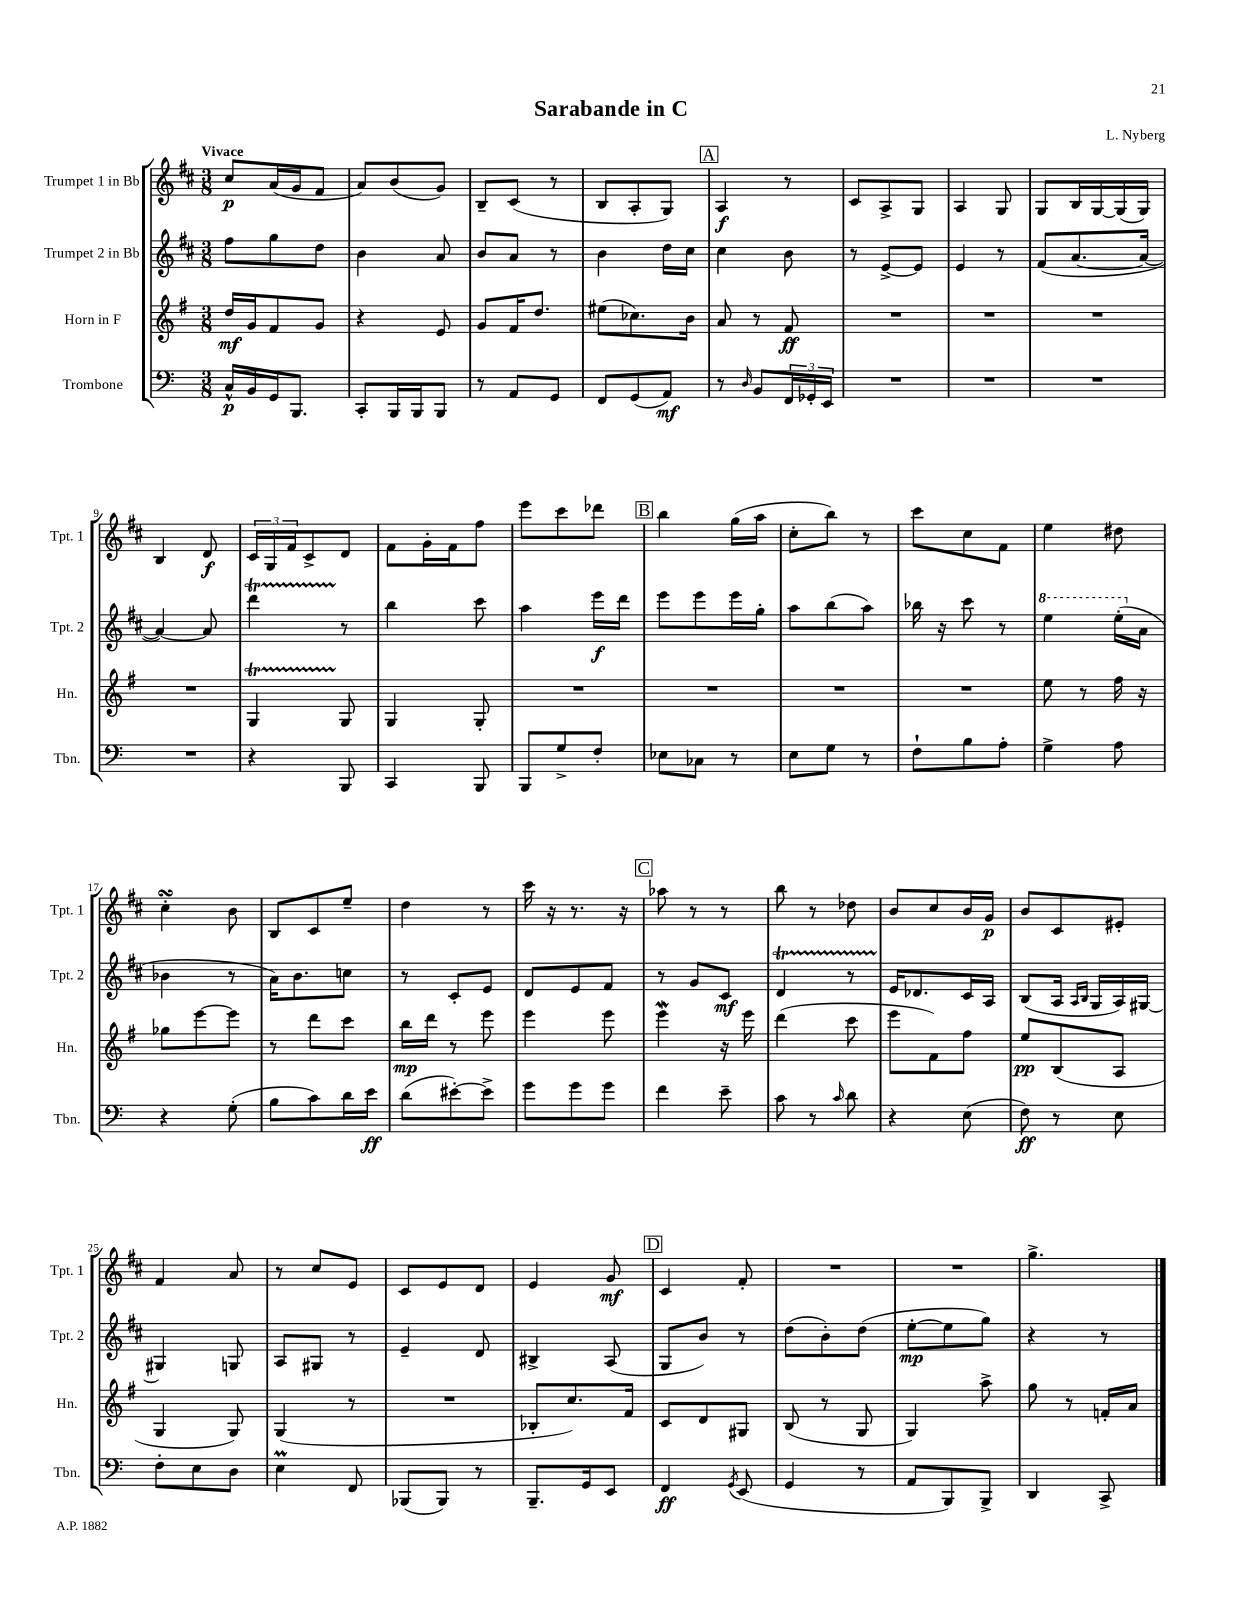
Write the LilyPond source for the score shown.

\header { title = "Sarabande in C" composer = "L. Nyberg" }
<<
\new StaffGroup <<
\new Staff = "s0" \with { instrumentName = "Trumpet 1 in Bb" shortInstrumentName = "Tpt. 1" } {
    \clef treble \key d \major \numericTimeSignature \time 3/8 \tempo "Vivace"
    cis''8\p a'16( g'16 fis'8 |
    a'8) b'8( g'8) |
    b8-- cis'8( r8 |
    b8 a8-. g8) |
    \mark \markup { \box "A" } a4\f r8 |
    cis'8 a8-> g8 |
    a4 g8 |
    g8 b16 g16~ g16( g16) |
    b4 d'8\f |
    \tuplet 3/2 { cis'16 g16 fis'16 } cis'8-> d'8 |
    fis'8 g'16-. fis'16 fis''8 |
    e'''8 cis'''8 des'''8 |
    \mark \markup { \box "B" } b''4 g''16( a''16 |
    cis''8-. b''8) r8 |
    cis'''8 cis''8 fis'8 |
    e''4 dis''8 |
    cis''4-.\turn b'8 |
    b8 cis'8 e''8-- |
    d''4 r8 |
    cis'''16 r16 r8. r16 |
    \mark \markup { \box "C" } aes''8 r8 r8 |
    b''8 r8 des''8 |
    b'8 cis''8 b'16 g'16\p |
    b'8 cis'8 eis'8-. |
    fis'4 a'8 |
    r8 cis''8 e'8 |
    cis'8 e'8 d'8 |
    e'4 g'8\mf |
    \mark \markup { \box "D" } cis'4 fis'8-. |
    R4. |
    R4. |
    g''4.-> \bar "|." |
}
\new Staff = "s1" \with { instrumentName = "Trumpet 2 in Bb" shortInstrumentName = "Tpt. 2" } {
    \clef treble \key d \major \numericTimeSignature \time 3/8
    fis''8 g''8 d''8 |
    b'4 a'8 |
    b'8 a'8 r8 |
    b'4 d''16 cis''16 |
    \mark \markup { \box "A" } cis''4 b'8 |
    r8 e'8~-> e'8 |
    e'4 r8 |
    fis'8( a'8.~ a'16~ |
    a'4~) a'8 |
    d'''4\startTrillSpan r8\stopTrillSpan |
    b''4 cis'''8 |
    a''4 e'''16\f d'''16 |
    \mark \markup { \box "B" } e'''8 e'''8 e'''16 g''16-. |
    a''8 b''8( a''8) |
    bes''16 r16 cis'''8 r8 |
    \ottava #1 e'''4 e'''16-.( \ottava #0 a'16 |
    bes'4 r8 |
    a'16) b'8. c''8 |
    r8 cis'8-. e'8 |
    d'8 e'8 fis'8 |
    \mark \markup { \box "C" } r8 g'8 cis'8\mf |
    d'4\startTrillSpan r8 |
    e'16\stopTrillSpan des'8. cis'16 a16 |
    b8( a16 \grace { a16 b16 } g16 a16) gis16~ |
    gis4 g8 |
    a8 gis8 r8 |
    e'4-- d'8 |
    bis4-> a8( |
    \mark \markup { \box "D" } g8 b'8) r8 |
    d''8( b'8-.) d''8( |
    e''8~-.\mp e''8 g''8) |
    r4 r8 \bar "|." |
}
\new Staff = "s2" \with { instrumentName = "Horn in F" shortInstrumentName = "Hn." } {
    \clef treble \key g \major \numericTimeSignature \time 3/8
    d''16\mf g'16 fis'8 g'8 |
    r4 e'8 |
    g'8 fis'16 d''8. |
    eis''8( ces''8.) b'16 |
    \mark \markup { \box "A" } a'8 r8 fis'8\ff |
    R4. |
    R4. |
    R4. |
    R4. |
    g4\startTrillSpan g8\stopTrillSpan |
    g4 g8-. |
    R4. |
    \mark \markup { \box "B" } R4. |
    R4. |
    R4. |
    e''8 r8 fis''16 r16 |
    ges''8 e'''8~ e'''8 |
    r8 d'''8 c'''8 |
    b''16\mp d'''16 r8 e'''8 |
    e'''4 e'''8 |
    \mark \markup { \box "C" } e'''4\mordent r16 e'''16 |
    d'''4( c'''8 |
    e'''8 fis'8) fis''8 |
    e''8\pp b8( a8 |
    g4 g8) |
    g4( r8 |
    R4. |
    bes8-. c''8.) fis'16 |
    \mark \markup { \box "D" } c'8 d'8 gis8 |
    b8( r8 g8 |
    g4) a''8-> |
    g''8 r8 f'16-. a'16 \bar "|." |
}
\new Staff = "s3" \with { instrumentName = "Trombone" shortInstrumentName = "Tbn." } {
    \clef bass \key c \major \numericTimeSignature \time 3/8
    c16-^\p b,16 g,16 b,,8. |
    c,8-. b,,16 b,,16 b,,8 |
    r8 a,8 g,8 |
    f,8 g,8( a,8\mf) |
    \mark \markup { \box "A" } r8 \grace { d16 } b,8 \tuplet 3/2 { f,16 ges,16-. e,16 } |
    R4. |
    R4. |
    R4. |
    R4. |
    r4 b,,8 |
    c,4 b,,8 |
    b,,8 g8-> f8-. |
    \mark \markup { \box "B" } ees8 ces8 r8 |
    e8 g8 r8 |
    f8-! b8 a8-. |
    g4-> a8 |
    r4 g8-.( |
    b8 c'8) d'16 e'16\ff |
    d'8( eis'8~-.) eis'8-> |
    g'8 g'8 g'8 |
    \mark \markup { \box "C" } f'4 e'8-- |
    c'8 r8 \grace { c'16 } d'8 |
    r4 e8( |
    f8\ff) r8 e8 |
    f8-. e8 d8 |
    e4\prall f,8 |
    bes,,8( bes,,8) r8 |
    b,,8.-- g,16 e,8 |
    \mark \markup { \box "D" } f,4\ff \acciaccatura { g,8 } e,8( |
    g,4 r8 |
    a,8 b,,8) b,,8-> |
    d,4 c,8-> \bar "|." |
}
>>
>>
